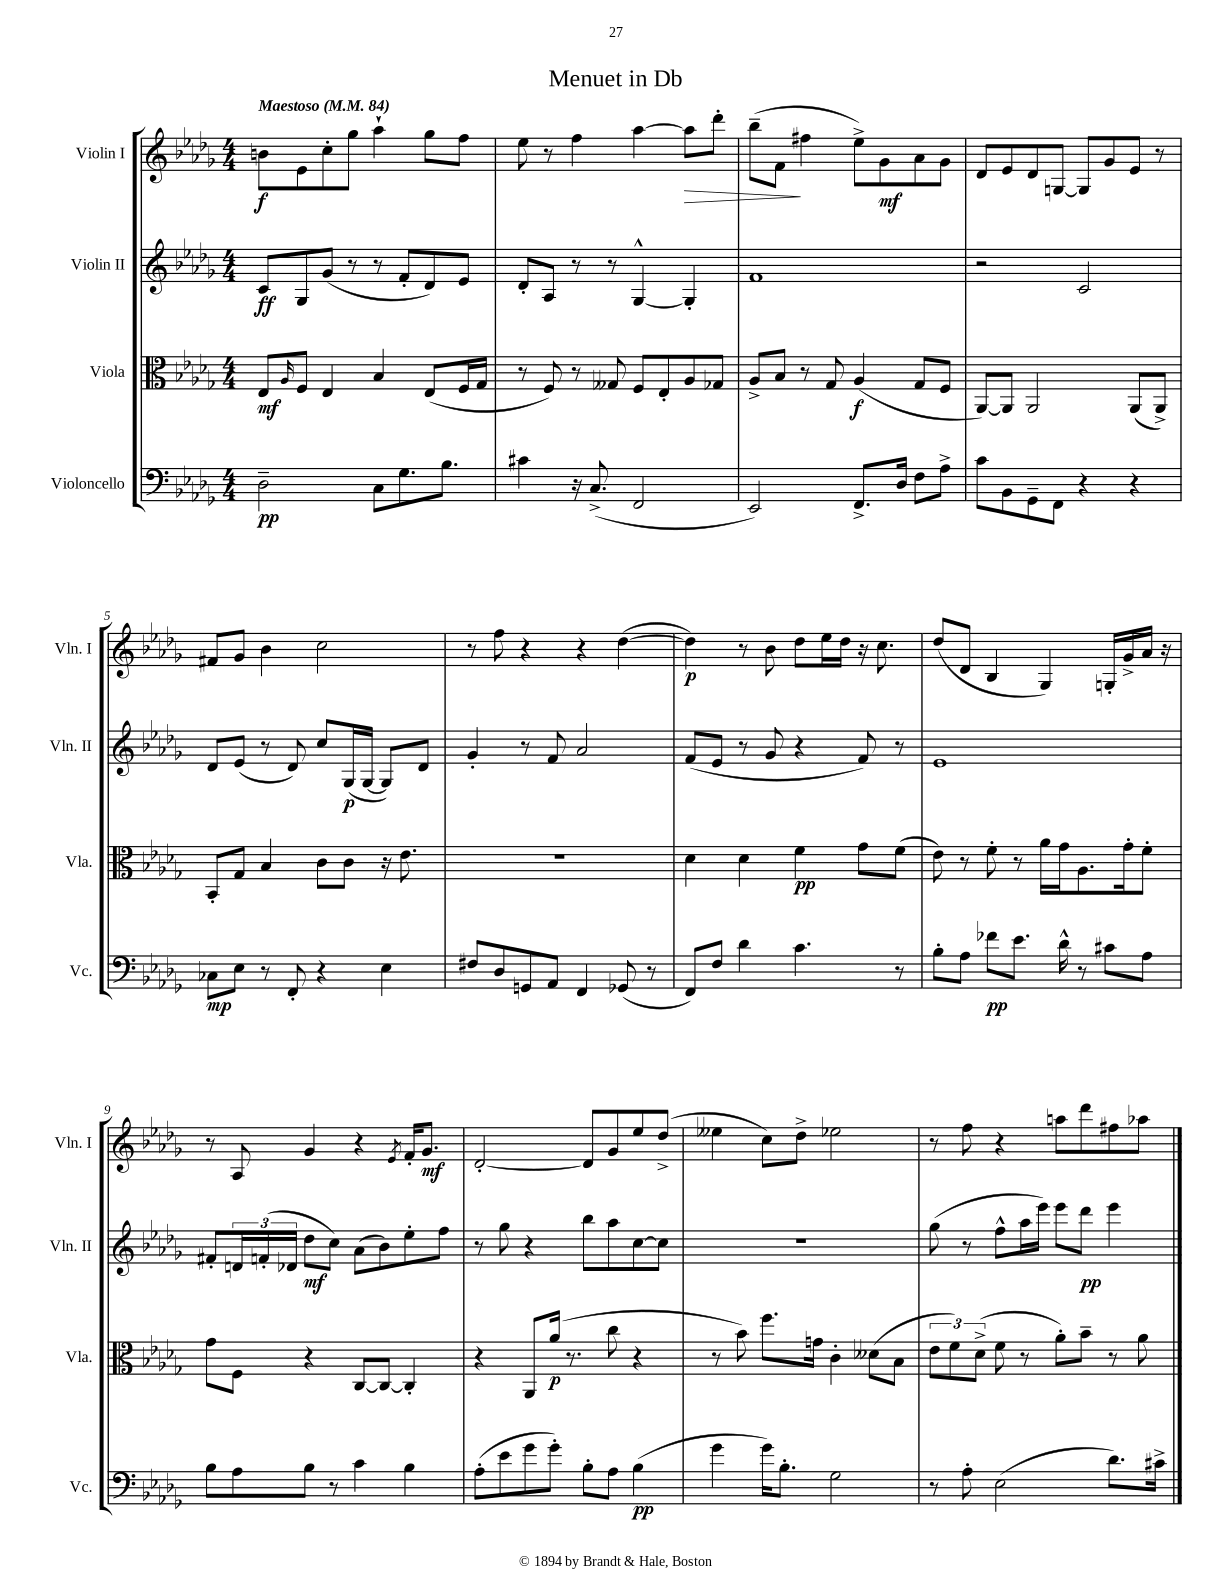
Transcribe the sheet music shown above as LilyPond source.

\header { title = "Menuet in Db" }
<<
\new StaffGroup <<
\new Staff = "s0" \with { instrumentName = "Violin I" shortInstrumentName = "Vln. I" } {
    \clef treble \key des \major \numericTimeSignature \time 4/4 \tempo "Maestoso" 4 = 84
    b'8\f ees'8 c''8-. ges''8 aes''4-! ges''8 f''8 |
    ees''8 r8 f''4 aes''4~ aes''8\> des'''8-. |
    bes''8--( f'8\! fis''4 ees''8->) ges'8\mf aes'8 ges'8 |
    des'8 ees'8 des'8 g8~ g8 ges'8 ees'8 r8 |
    fis'8 ges'8 bes'4 c''2 |
    r8 f''8 r4 r4 des''4~( |
    des''4\p) r8 bes'8 des''8 ees''16 des''16 r16 c''8. |
    des''8( des'8 bes4 ges4) g16-. ges'16-> aes'16 r16 |
    r8 aes8 ges'4 r4 \acciaccatura { ees'8 } f'16-. ges'8.\mf |
    des'2~-. des'8 ges'8 ees''8 des''8->( |
    eeses''4 c''8) des''8-> ees''2 |
    r8 f''8 r4 a''8 des'''8 fis''8 aes''8 \bar "|." |
}
\new Staff = "s1" \with { instrumentName = "Violin II" shortInstrumentName = "Vln. II" } {
    \clef treble \key des \major \numericTimeSignature \time 4/4
    c'8\ff ges8 ges'8( r8 r8 f'8-. des'8) ees'8 |
    des'8-. aes8 r8 r8 ges4~-^ ges4-. |
    f'1 |
    r2 c'2 |
    des'8 ees'8( r8 des'8) c''8 ges16\p( ges16~ ges8) des'8 |
    ges'4-. r8 f'8 aes'2 |
    f'8( ees'8 r8 ges'8 r4 f'8) r8 |
    ees'1 |
    fis'8-. \tuplet 3/2 { d'16 f'16-.( des'16 } des''8\mf c''8) aes'8( bes'8) ees''8-. f''8 |
    r8 ges''8 r4 bes''8 aes''8 c''8~ c''8 |
    R1 |
    ges''8( r8 f''8-^ aes''16 ees'''16) ees'''8 des'''8\pp ees'''4 \bar "|." |
}
\new Staff = "s2" \with { instrumentName = "Viola" shortInstrumentName = "Vla." } {
    \clef alto \key des \major \numericTimeSignature \time 4/4
    ees8\mf \grace { aes16 } f8 ees4 bes4 ees8( f16 ges16 |
    r8 f8) r8 geses8 f8 ees8-. aes8 ges8 |
    aes8-> bes8 r8 ges8 aes4\f( ges8 f8 |
    aes,8~) aes,8 aes,2 aes,8( aes,8->) |
    bes,8-. ges8 bes4 c'8 c'8 r16 ees'8. |
    r1 |
    des'4 des'4 f'4\pp ges'8 f'8( |
    ees'8) r8 f'8-. r8 aes'16 ges'16 aes8. ges'16-. f'8-. |
    ges'8 f8 r4 c8~ c8~ c4-. |
    r4 aes,8 aes'16\p( r8. c''8 r4 |
    r8 bes'8) f''8. g'16 c'4-. deses'8( bes8 |
    \tuplet 3/2 { ees'8 f'8) des'8->( } f'8 r8 aes'8-.) bes'8-- r8 aes'8 \bar "|." |
}
\new Staff = "s3" \with { instrumentName = "Violoncello" shortInstrumentName = "Vc." } {
    \clef bass \key des \major \numericTimeSignature \time 4/4
    des2--\pp c8 ges8. bes8. |
    cis'4 r16 c8.->( f,2 |
    ees,2) f,8.-> des16 f8 aes8-> |
    c'8 bes,8 ges,8-- f,8 r4 r4 |
    ces8\mp ees8 r8 f,8-. r4 ees4 |
    fis8 des8 g,8 aes,8 f,4 ges,8( r8 |
    f,8) f8 des'4 c'4. r8 |
    bes8-. aes8 fes'8\pp ees'8. des'16-^ r8 cis'8 aes8 |
    bes8 aes8 bes8 r8 c'4 bes4 |
    aes8-.( ees'8 ges'8 ges'8-.) bes8-. aes8 bes4\pp( |
    ges'4 ges'16) bes8.-. ges2 |
    r8 aes8-. ees2( des'8.) cis'16-> \bar "|." |
}
>>
>>
